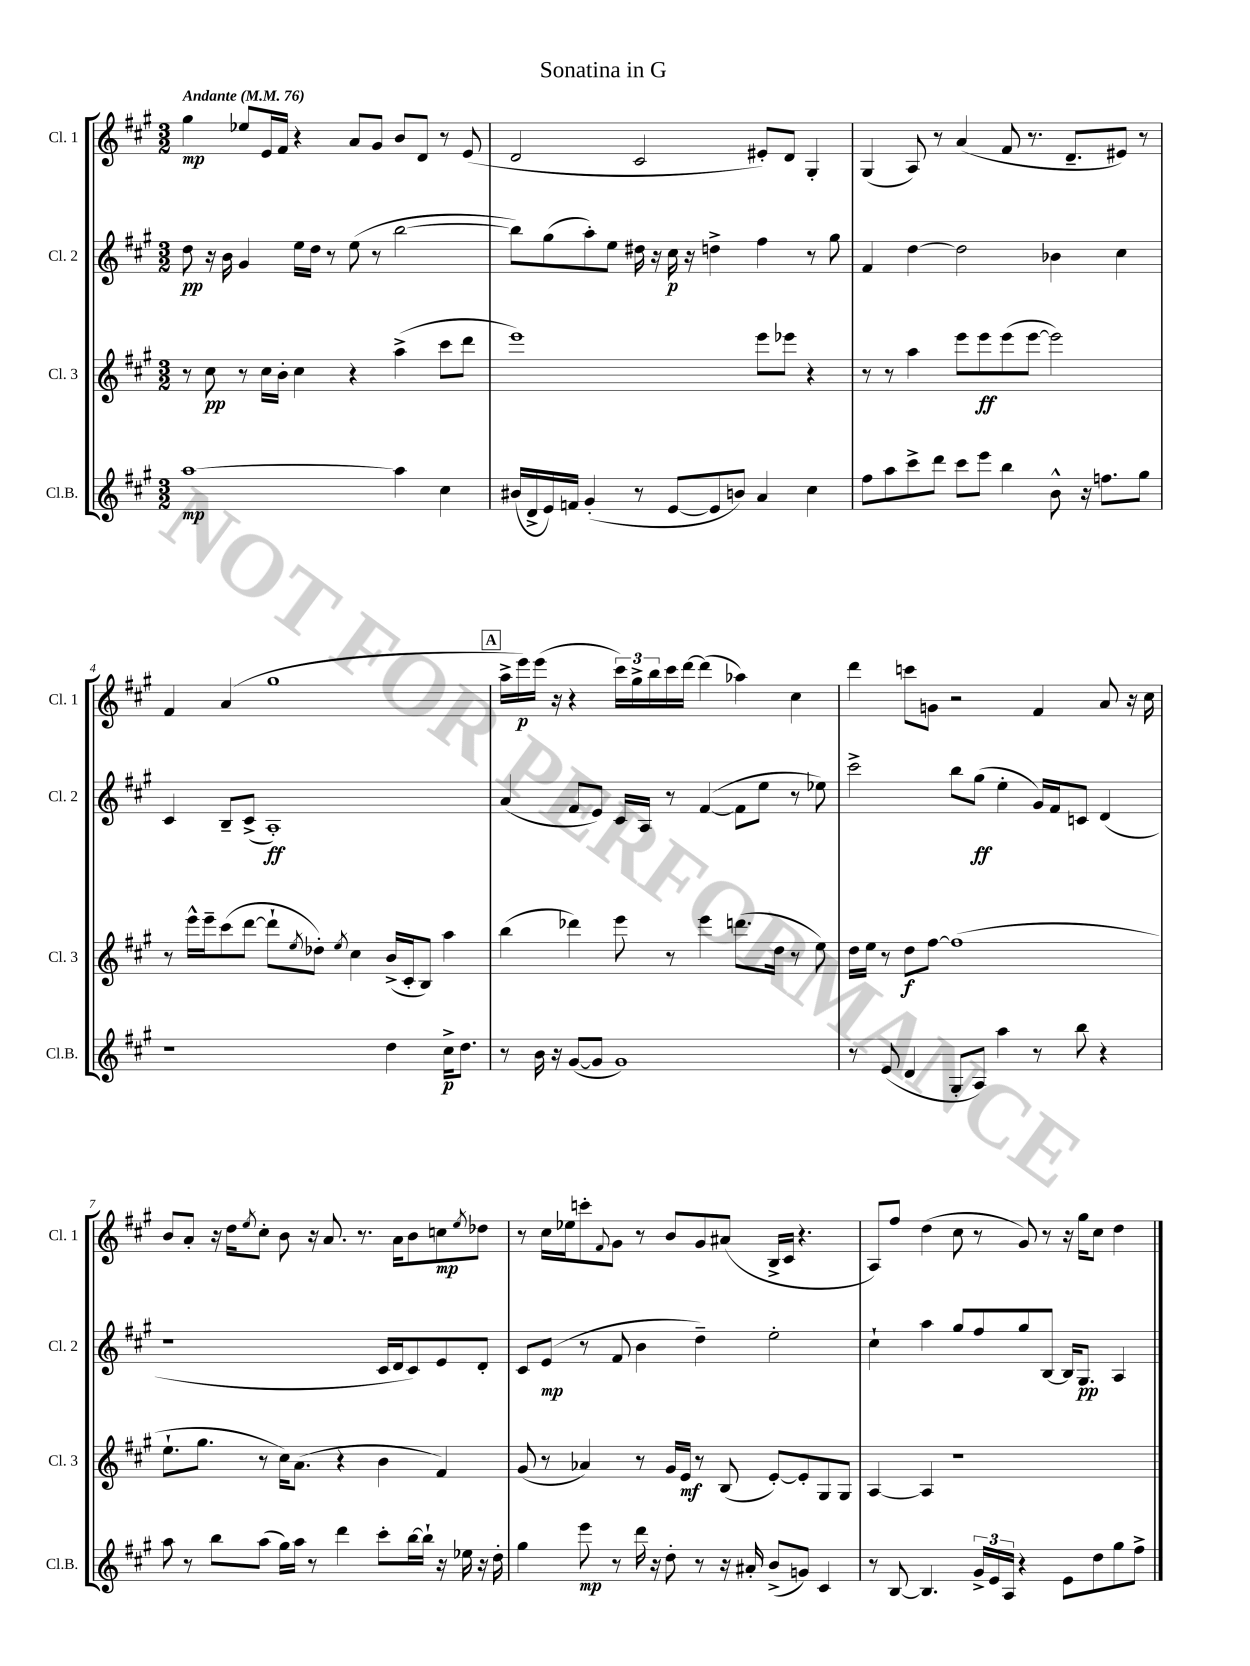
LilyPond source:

\header { title = "Sonatina in G" }
<<
\new StaffGroup <<
\new Staff = "s0" \with { instrumentName = "Cl. 1" shortInstrumentName = "Cl. 1" } {
    \clef treble \key a \major \numericTimeSignature \time 3/2 \tempo "Andante" 4 = 76
    gis''4\mp ees''8 e'16 fis'16 r4 a'8 gis'8 b'8 d'8 r8 e'8( |
    d'2 cis'2 eis'8-.) d'8 gis4-. |
    gis4( a8) r8 a'4( fis'8 r8. d'8.-- eis'8) r8 |
    fis'4 a'4( gis''1 |
    \mark \markup { \box "A" } a''16-> e'''16\p) e'''16( r16 r4 \tuplet 3/2 { cis'''16) gis''16-> b''16 } cis'''16 d'''16~ d'''4( aes''4) cis''4 |
    d'''4 c'''8 g'8 r2 fis'4 a'8 r16 cis''16 |
    b'8 a'8-. r16 d''16 \acciaccatura { e''8 } cis''8-. b'8 r16 a'8. r8. a'16 b'8 c''8\mp \acciaccatura { e''8 } des''8 |
    r8 cis''16 ees''16 c'''8-. \appoggiatura { fis'8 } gis'8 r8 b'8 gis'8 ais'8( b16-> cis'16 r4. |
    a8) fis''8 d''4( cis''8 r8 gis'8) r8 r16 gis''16 cis''8 d''4 \bar "|." |
}
\new Staff = "s1" \with { instrumentName = "Cl. 2" shortInstrumentName = "Cl. 2" } {
    \clef treble \key a \major \numericTimeSignature \time 3/2
    d''8\pp r16 b'16 gis'4 e''16 d''16 r8 e''8( r8 b''2~ |
    b''8) gis''8( a''8-.) e''8 dis''16 r16 cis''16\p r16 d''4-> fis''4 r8 gis''8 |
    fis'4 d''4~ d''2 bes'4 cis''4 |
    cis'4 b8-- cis'8->( a1-.\ff) |
    \mark \markup { \box "A" } a'4( fis'8 e'8) cis'16 a16 r8 fis'4~( fis'8 e''8 r8 ees''8) |
    cis'''2-> b''8 gis''8\ff( e''4-. gis'16) fis'16 c'8 d'4( |
    r1 cis'16 d'16 cis'8) e'8 d'8-. |
    cis'8 e'8\mp( r8 fis'8 b'4 d''4--) e''2-. |
    cis''4-! a''4 gis''8 fis''8 gis''8 b8~ b16 gis8.\pp a4 \bar "|." |
}
\new Staff = "s2" \with { instrumentName = "Cl. 3" shortInstrumentName = "Cl. 3" } {
    \clef treble \key a \major \numericTimeSignature \time 3/2
    r8 cis''8\pp r8 cis''16 b'16-. cis''4 r4 a''4->( cis'''8 d'''8 |
    e'''1) e'''8 ees'''8 r4 |
    r8 r8 a''4 e'''8 e'''8\ff e'''8( e'''8~ e'''2) |
    r8 e'''16-^ e'''16-- cis'''8( d'''8~ d'''8-! \acciaccatura { e''8 } des''8-.) \acciaccatura { e''8 } cis''4 b'16->( cis'16-. b8) a''4 |
    \mark \markup { \box "A" } b''4( des'''4) e'''8 r8 e'''4 d'''8.( d''16 r8 e''8) |
    d''16 e''16 r8 d''8\f fis''8~ fis''1( |
    e''8.-! gis''8. r8 cis''16) a'8.( r4 b'4 fis'4) |
    gis'8( r8 aes'4) r8 gis'16 e'16\mf r8 b8( e'8~-.) e'8-. gis8 gis8 |
    a4~ a4 r1 \bar "|." |
}
\new Staff = "s3" \with { instrumentName = "Cl.B." shortInstrumentName = "Cl.B." } {
    \clef treble \key a \major \numericTimeSignature \time 3/2
    a''1~\mp a''4 cis''4 |
    bis'16( d'16-> e'16) f'16 gis'4-.( r8 e'8~ e'8 b'8) a'4 cis''4 |
    fis''8 a''8 cis'''8-> d'''8 cis'''8 e'''8 b''4 b'8-^ r16 f''8. gis''8 |
    r1 d''4 cis''16->\p d''8. |
    \mark \markup { \box "A" } r8 b'16 r16 gis'8~( gis'8 gis'1) |
    r8 e'8( d'4 gis8-. a8) a''4 r8 b''8 r4 |
    a''8 r8 b''8 a''8( gis''16) a''16 r8 d'''4 cis'''8-. b''16~ b''16-! r16 ees''16 r16 d''16-. |
    gis''4 e'''8\mp r8 d'''16 r16 d''8-. r8 r16 ais'16-. b'8->( g'8) cis'4 |
    r8 b8~ b4. \tuplet 3/2 { gis'16-> e'16 a16 } r4 e'8 d''8 gis''8 fis''8-> \bar "|." |
}
>>
>>
